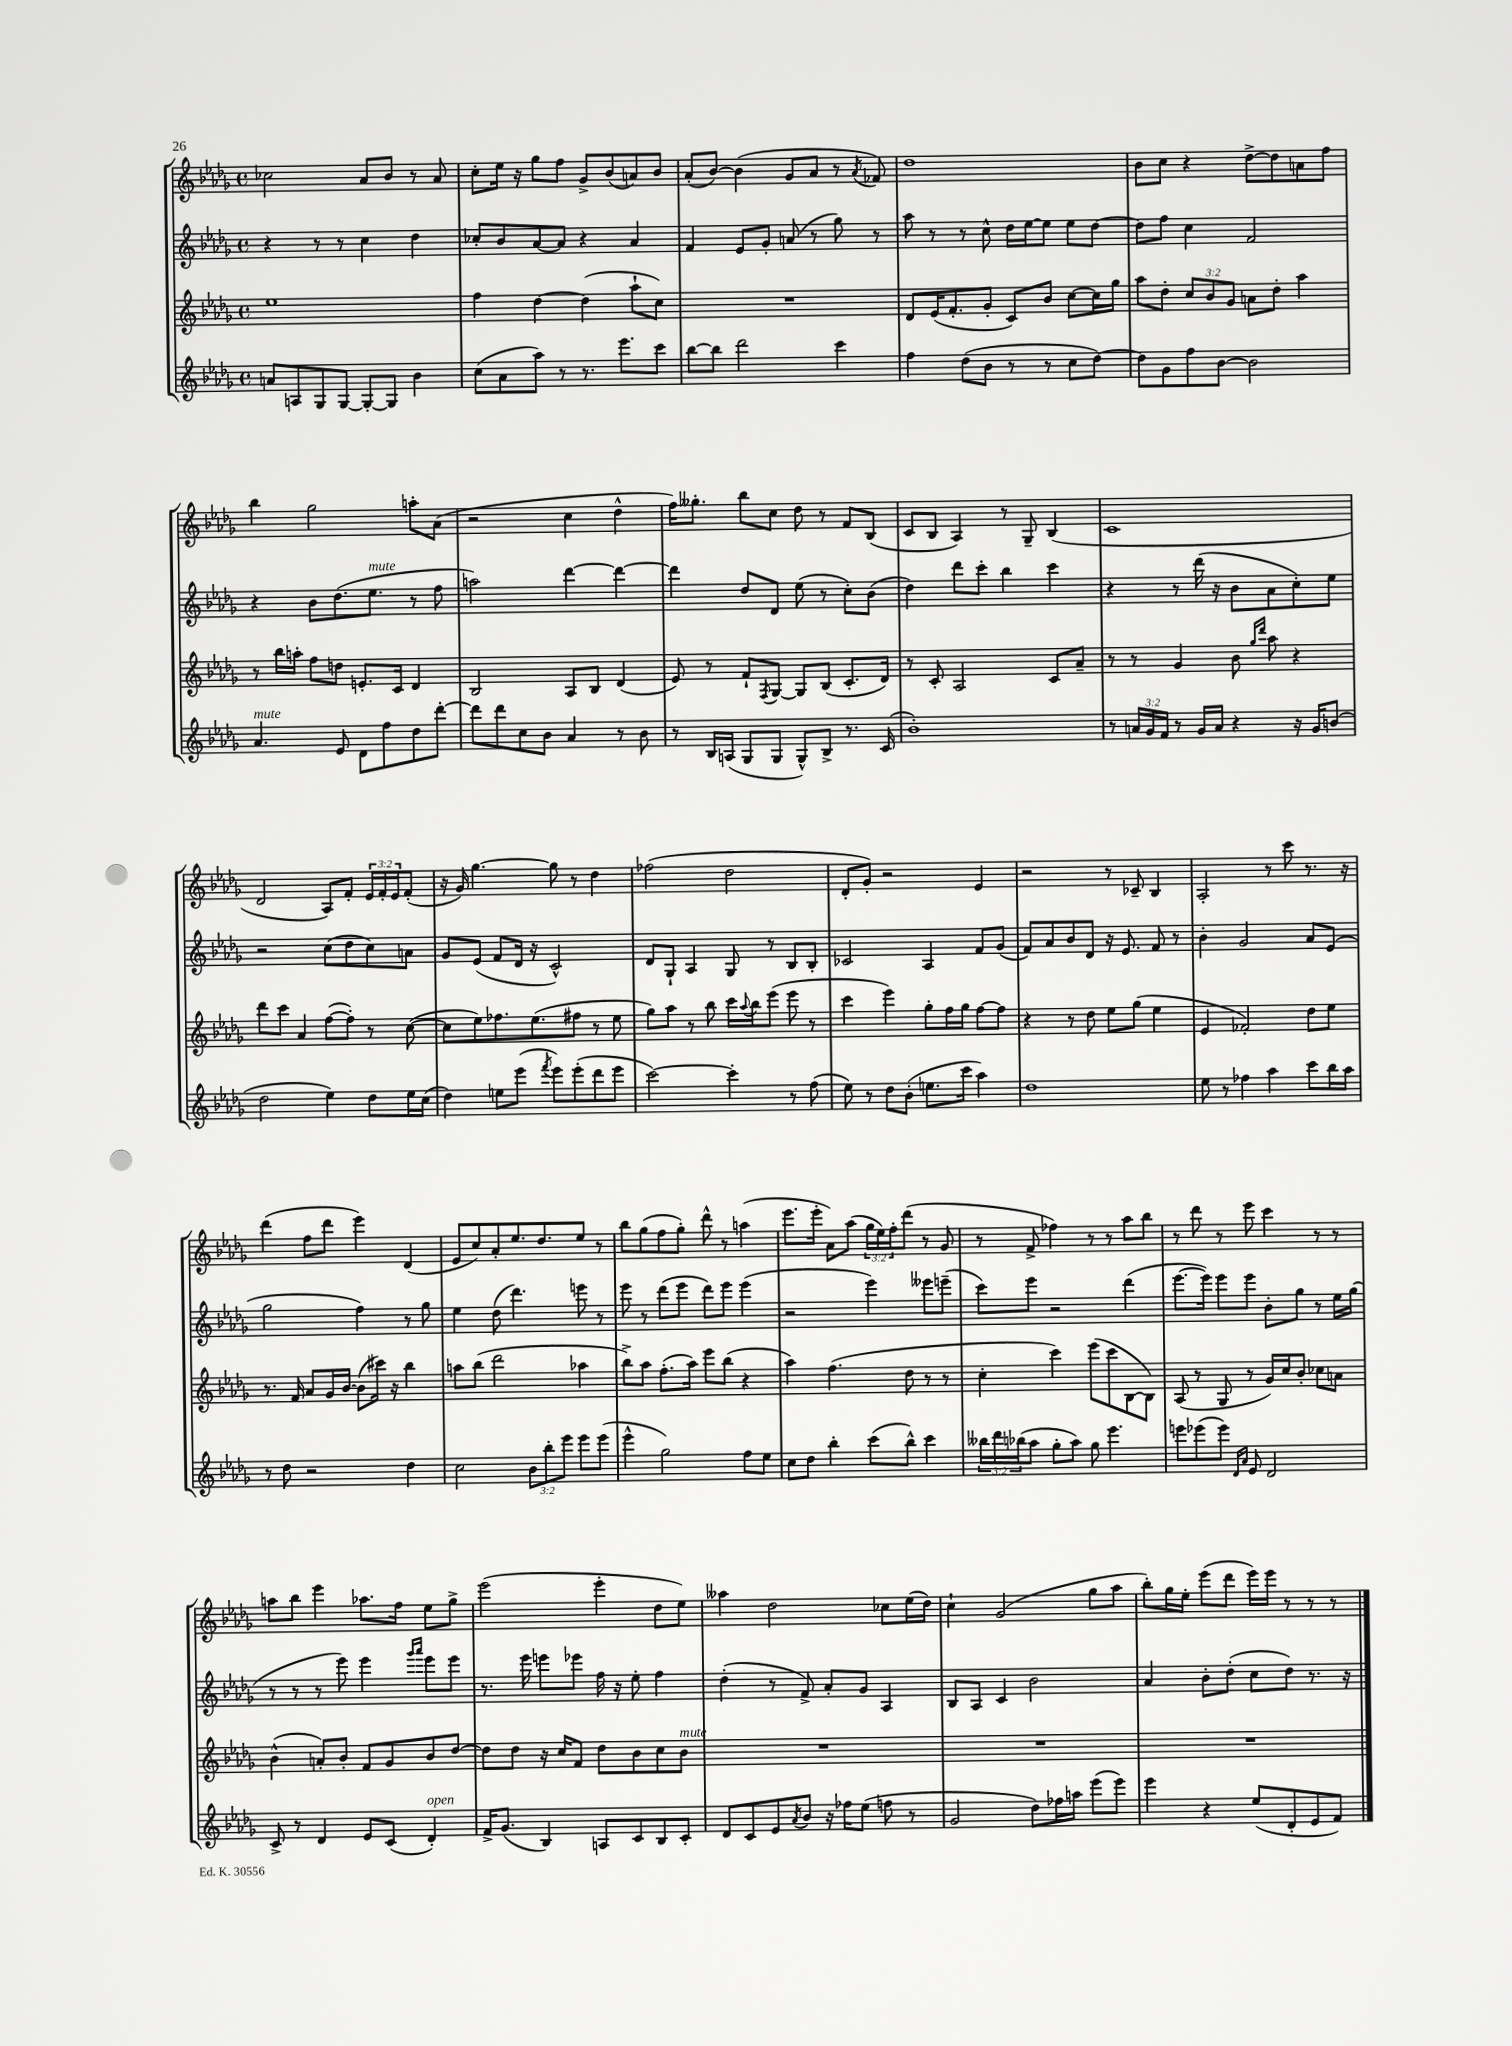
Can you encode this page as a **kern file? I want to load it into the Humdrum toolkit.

**kern	**kern	**kern	**kern
*staff4	*staff3	*staff2	*staff1
*clefG2	*clefG2	*clefG2	*clefG2
*k[b-e-a-d-g-]	*k[b-e-a-d-g-]	*k[b-e-a-d-g-]	*k[b-e-a-d-g-]
*M4/4	*M4/4	*M4/4	*M4/4
*met(c)	*met(c)	*met(c)	*met(c)
8a	1ee-	4r	2cc-
8A	.	.	.
8G-	.	8r	.
[8G-	.	8r	.
8G-'_	.	4cc	8a-
8G-]	.	.	8b-
4b-	.	4dd-	8r
.	.	.	8a-
=	=	=	=
(8cc	4ff	8cc-'	8cc'
8a-	.	8b-	16ee-
.	.	.	16r
8aa-)	[4dd-	[8a-	8gg-
8r	.	8a-]	8ff
8.r	(4dd-]	4r	8g-^
.	.	.	(8b-
8.eee-	.	.	.
.	8aa-`	4a-	8a)
8ccc	8cc)	.	8b-
=	=	=	=
[8bb-	1r	4f	(8a-'
8bb-]	.	.	[8b-)
2ddd-	.	8e-	(4b-]
.	.	8g-'	.
.	.	(8a	8g-
.	.	8r	8a-
4ccc	.	8gg-)	8r
.	.	.	8qa-
.	.	8r	8f-)
=	=	=	=
4ff	8d-	8aa-	1dd-
.	(16e-	8r	.
.	8.f'	.	.
(8dd-	.	8r	.
8b-	8g-'	8cc^^	.
8r	8c)	16dd-	.
.	.	[16ee-	.
8r	8b-	8ee-]	.
8cc	[8cc	8ee-	.
[8dd-)	16cc]	[8dd-	.
.	16gg-	.	.
=	=	=	=
8dd-]	8aa-	8dd-]	8b-
8g-	8dd-'	8ff	8cc
8ff	12cc	4cc	4r
.	12b-	.	.
[8b-	.	.	.
.	12g-	.	.
2b-]	8a	2f	[8dd-^
.	8dd-'	.	8dd-]
.	4aa-	.	8a
.	.	.	8ff
=	=	=	=
4.a-	8r	4r	4bb-
.	16bb-	.	.
.	16aa'	.	.
.	8ff	8b-	2gg-
8e-	8dd	(8.dd-	.
8d-	8.e'	.	.
.	.	8.ee-	.
8ff	.	.	.
.	16c	.	.
8dd-	4d-	8r	8aa'
[8ddd-'	.	8ff	(8a-
=	=	=	=
8ddd-]	2B-	2aa)	2r
8ddd-	.	.	.
8cc	.	.	.
8b-	.	.	.
4a-	8A-	[4ddd-	4cc
.	8B-	.	.
8r	(4d-	4ddd-_	4dd-^^
8b-	.	.	.
=	=	=	=
8r	8e-)	4ddd-]	16ff)
.	.	.	8.gg--'
16B-	8r	.	.
(16A	.	.	.
8G-	8f`	8dd-	8bb-
.	8qF	.	.
8G-	[8G-	8d-	8cc
8G-^^)	8G-]	(8ee-	8dd-
8B-^	(8B-	8r	8r
8.r	8.c'	8cc')	8f
.	.	(8b-	(8B-
(16c	16d-)	.	.
=	=	=	=
1b-')	8r	4dd-)	8c
.	8c'	.	8B-
.	2A-	8ddd-	4A-)
.	.	8ccc'	.
.	.	4bb-	8r
.	.	.	8G-~
.	8c	4ccc	(4B-
.	8a-~	.	.
=	=	=	=
8r	8r	4r	1c
24a	8r	.	.
24g-	.	.	.
24f	.	.	.
8r	4g-	8r	.
16g-	.	(16ddd-	.
16a	.	16r	.
4r	8b-	8b-	.
.	16qqgg-	.	.
.	16qqddd-	.	.
.	8aa-	8a-	.
16r	4r	8cc')	.
16g-	.	.	.
(8b	.	8ee-	.
=	=	=	=
2dd-	8ddd-	2r	2d-
.	8ccc	.	.
.	4a-	.	.
4ee-)	([8ff	(8cc	8A-)
.	8ff'])	8dd-	8f'
8dd-	8r	8cc)	24e-
.	.	.	24f'
.	.	.	24e-
16ee-	([8cc	8a	(8f'
(16cc	.	.	.
=	=	=	=
4dd-)	8cc]	8g-	16r
.	.	.	16g-)
.	8ee-)	(8e-	[4.gg-
8ee	8.ff-	8f	.
(8eee-	.	16d-	.
.	(8.ee-	16r	.
8qfff	.	.	.
8eee-)	.	2c^^)	8gg-]
(8eee-'	8ff#	.	8r
8ddd-	8r	.	4dd-
8eee-	8ee-	.	.
=	=	=	=
[2ccc)	8gg-)	8d-	(2ff-
.	8aa-	8G-`	.
.	8r	4A-	.
.	8bb-	.	.
4ccc']	16ccc	8G-	2dd-
.	8qqaa-	.	.
.	16bb-	.	.
.	(8eee-	8r	.
8r	8eee-	8B-	.
(8ff	8r	8B-'	.
=	=	=	=
8ee-)	4ccc	2c-	8d-'
8r	.	.	8g-')
8dd-	4eee-)	.	2r
(8b-'	.	.	.
8.ee	8gg-'	4A-	.
.	16ff	.	.
16ccc	16gg-	.	.
4aa-)	[8ff	8f	4e-
.	8ff]	(8g-	.
=	=	=	=
1dd-	4r	8f)	2r
.	.	8a-	.
.	8r	8b-	.
.	8dd-	8d-	.
.	8ee-	16r	8r
.	.	8.e-	.
.	(8gg-	.	8c-~
.	4ee-	8f	4B-
.	.	8r	.
=	=	=	=
8ee-	4e-	4b-'	2A-'
8r	.	.	.
4ff-	2f-')	2g-	.
4aa-	.	.	8r
.	.	.	8ccc
8ccc	8dd-	8a-	8.r
16bb-	8ee-	(8e-	.
16aa-	.	.	16r
=	=	=	=
8r	8.r	2gg-	(4ddd-
8dd-	.	.	.
.	16f	.	.
2r	8a-	.	8ff
.	16g-	.	8ddd-
.	[16b-	.	.
.	(8b-]	4ff)	4eee-)
.	16ccc#)	.	.
.	16r	.	.
4dd-	4bb-	8r	(4d-
.	.	8gg-	.
=	=	=	=
2cc	8aa	4ee-	8e-
.	(8bb-	.	8cc)
.	2ddd-	(8dd-	8a-'
.	.	4.ddd-)	8.ee-
12b-	.	.	.
.	.	.	8.dd-
12bb-'	.	.	.
12eee-	.	.	.
8eee-	4aa-	8eee	8ee-
(8eee-	.	8r	8r
=	=	=	=
4eee-^^	8bb-^)	8eee-	8bb-
.	8aa-	8r	(8gg-
2gg-)	(8.ff'	(8ddd-	8ff
.	.	8eee-	8gg-')
.	16aa-)	.	.
.	8eee-	8ddd-)	8ddd-^^
.	(8bb-	8eee-	8r
8ff	4r	(4eee-	(4aa
8ee-	.	.	.
=	=	=	=
8cc	4aa-)	2r	8.eee-
8dd-	.	.	.
.	.	.	16eee-'
4bb-'	(4.ff	.	8a-)
.	.	.	(8aa-
(8ccc	.	4eee-)	24gg-
.	.	.	24ee-)
.	.	.	24ff'
8bb-^^)	8dd-	.	(8ddd-
4ccc	8r	8eee--	8r
.	8r	(8eee~	8g-
=	=	=	=
24bb--	4cc'	8ccc)	8r
24ddd-	.	.	.
(24bb-	.	.	.
8aa-	.	8eee-	8f^
8gg-'	4ccc)	2r	4ff-)
8aa-)	.	.	.
8gg-	(8eee-	.	8r
4.eee-	8ccc	.	8r
.	[8B-	(4ddd-	8aa-
.	8B-])	.	8bb-
=	=	=	=
8eee	(8A-	[8.eee-	8r
(8eee-	8r	.	8ddd-
.	.	16eee-])	.
8eee-)	8G-	8eee-	8r
16qqd-	.	.	.
16qqa-	.	.	.
8e-	8r	8eee-	8eee-
2d-	16g-)	8b-'	4ccc
.	16cc	.	.
.	8b-'	8gg-	.
.	8cc-	8r	8r
.	8a	16ee-	8r
.	.	(16gg-	.
=	=	=	=
8c^	(4b-^^	8r	8aa
8r	.	8r	8bb-
4d-	8a')	8r	4eee-
.	8b-'	8eee-)	.
8e-	8f	4eee-	8.aa-
(8c	8g-	.	.
.	.	.	16ff
.	.	16qqggg-	.
.	.	16qqaaa-	.
4d-')	8b-	8eee-	8ee-
.	[8dd-	8eee-	8gg-^
=	=	=	=
16f^	8dd-]	8.r	(2eee-
(8.g-	.	.	.
.	8dd-	.	.
.	.	16eee-	.
4B-)	16r	8eee	.
.	16cc	.	.
.	8f	8eee-	.
8A	8dd-	16ff	4eee-'
.	.	16r	.
8c	8b-	8ee-'	.
8B-	8cc	4ff	8dd-
8c'	8b-	.	8ee-)
=	=	=	=
8d-	1r	(4dd-'	4aa--
8c	.	.	.
8e-	.	8r	2dd-
8qa-	.	.	.
8b-	.	8f^)	.
16r	.	8a-'	.
16ff-	.	.	.
(8ee-	.	8g-	.
8ff	.	4A-	8cc-
8r	.	.	(16ee-
.	.	.	16dd-)
=	=	=	=
2g-	1r	8B-	4cc`
.	.	8A-	.
.	.	4c	(2g-
8dd-)	.	2b-	.
16ff-	.	.	.
16aa	.	.	.
(8eee-	.	.	8gg-
8eee-)	.	.	8aa-
=	=	=	=
4eee-	1r	4a-	8bb-')
.	.	.	16gg-
.	.	.	16ee-'
4r	.	8b-'	(8eee-
.	.	(8dd-'	8ddd-
(8ee-	.	8cc	16eee-)
.	.	.	16eee-
8d-'	.	8dd-)	8r
8e-	.	8.r	8r
8f)	.	.	8r
.	.	16r	.
==	==	==	==
*-	*-	*-	*-
